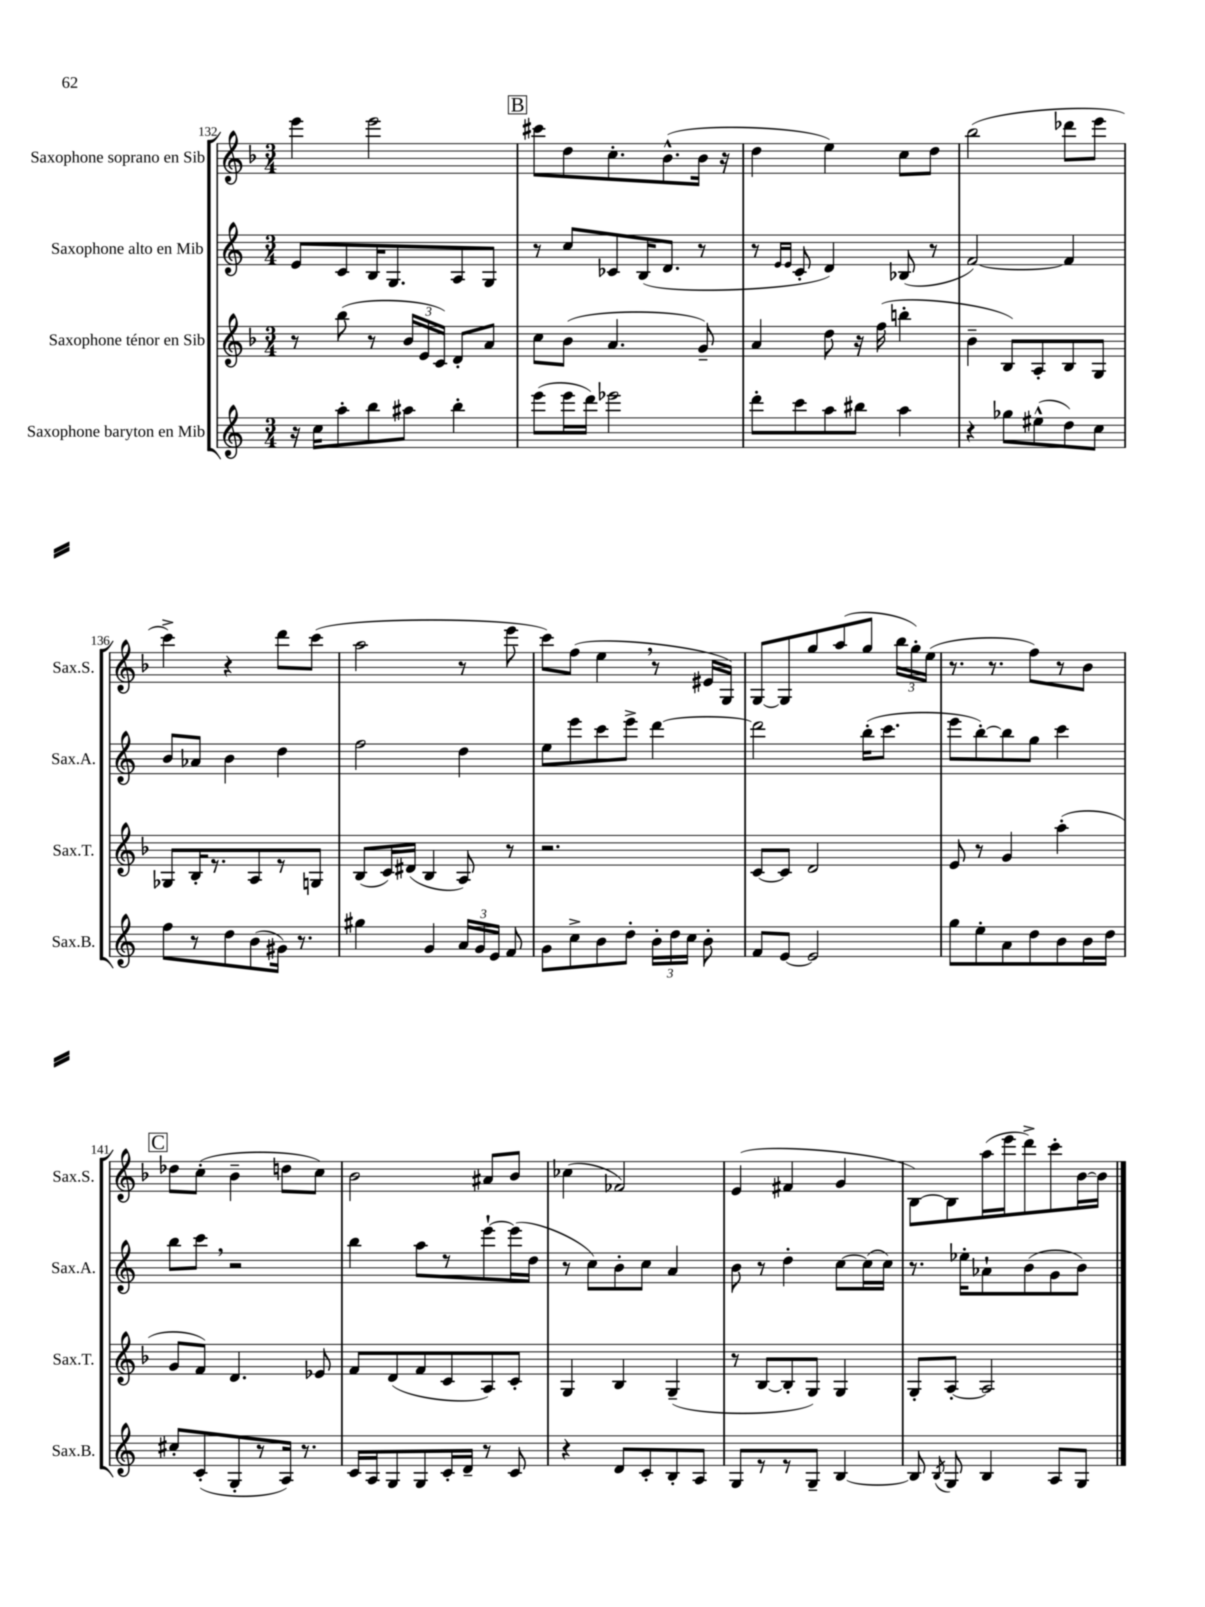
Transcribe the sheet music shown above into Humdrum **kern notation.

**kern	**kern	**kern	**kern
*staff4	*staff3	*staff2	*staff1
*clefG2	*clefG2	*clefG2	*clefG2
*k[]	*k[b-]	*k[]	*k[b-]
*M3/4	*M3/4	*M3/4	*M3/4
16r	8r	8e/L	4eee\
16cc\LK	.	.	.
8aa'\	(8bb-\	8c/	.
8bb\	8r	16B/K	2eee\
.	.	8.G/	.
8aa#\J	24b-/LL	.	.
.	24e/	.	.
.	24c/JJ)	.	.
4bb'\	8d'/L	8A/	.
.	8a/J	8G/J	.
=	=	=	=
(8eee\L	8cc\L	8r	8ccc#\L
16eee\L	(8b-\J	8cc/L	8dd\
16ddd\JJ)	.	.	.
2eee-\	4.a/	8c-/	8.cc'\
.	.	(16B/K	.
.	.	8.d/J	(8.b-^^\
.	8g~/)	8r	16b-\Jk
.	.	.	16r
=	=	=	=
8ddd'\L	4a/	8r	4dd\
.	.	16qqe/LL	.
.	.	16qqe/JJ	.
8ccc\	.	8c'/	.
8aa\	8dd\	4d/)	4ee\)
8bb#\J	16r	.	.
.	(16ff\	.	.
4aa\	4bb'\	(8B-/	8cc\L
.	.	8r	8dd\J
=	=	=	=
4r	4b-~\	[2f/)	(2bb-\
8gg-\L	8B-/L)	.	.
(8ee#^^\	8A'/	.	.
8dd\)	8B-/	4f/]	8ddd-\L
8cc\J	8G/J	.	8eee\J
=	=	=	=
8ff\L	8G-/L	8b/L	4ccc^\)
8r	16B-'/K	8a-/J	.
.	8.r	.	.
8dd\	.	4b\	4r
(8b\	8A/	.	.
16g#\Jk)	8r	4dd\	8ddd\L
8.r	.	.	.
.	8G/J	.	(8ccc\J
=	=	=	=
4gg#\	(8B-/L	2ff\	2aa\
.	16c/L)	.	.
.	(16d#/JJ	.	.
4g/	4B-/	.	.
24a/LL	8A/)	4dd\	8r
24g/	.	.	.
24e/JJ	.	.	.
8f/	8r	.	8eee\
=	=	=	=
8g\L	2.r	8ee\L	8ccc\L)
8cc^\	.	8eee\	(8ff\J
8b\	.	8ccc\	4ee\
8dd'\J	.	8eee^\J	.
24b'\LL	.	[4ddd\	8r
24dd\	.	.	.
24cc\JJ	.	.	.
8b'\	.	.	16e#/LL
.	.	.	16G/JJ)
=	=	=	=
8f/L	[8c/L	2ddd\]	[8G/L
[8e/J	8c/]J	.	8G/]
2e/]	2d/	.	8gg/
.	.	.	(8aa/
.	.	(16bb'\LK	8gg/J
.	.	8.ccc\J	.
.	.	.	24bb-\LL
.	.	.	24gg'\)
.	.	.	(24ee\JJ
=	=	=	=
8gg\L	8e/	8eee\L	8.r
8ee'\	8r	[8bb'\)	.
.	.	.	8.r
8a\	4g/	8bb\]	.
8dd\	.	8gg\J	8ff\L)
8b\	(4aa'\	4ccc\	8r
16b\L	.	.	8b-\J
16dd\JJ	.	.	.
=	=	=	=
8cc#'/L	8g/L	8bb\L	8dd-\L
(8c'/	8f/J)	8ccc\J	(8cc'\J
8G'/	4.d/	2r	4b-~\
8r	.	.	.
16A/Jk)	.	.	8dd\L
8.r	.	.	.
.	8e-/	.	8cc\J)
=	=	=	=
16c/LL	8f/L	4bb\	2b-\
16A/J	.	.	.
8G/	(8d/	.	.
8G/	8f/	8aa\L	.
16c'/L	8c/	8r	.
16d~/JJ	.	.	.
8r	8A/)	[8eee`\	8a#/L
8c/	8c'/J	(16eee\]L	8b-/J
.	.	16dd\JJ	.
=	=	=	=
4r	4G/	8r	(4cc-\
.	.	8cc\L)	.
8d/L	4B-/	8b'\	2f-/)
8c'/	.	8cc\J	.
8B'/	(4G~/	4a/	.
8A/J	.	.	.
=	=	=	=
8G/L	8r	8b\	(4e/
8r	[8B-/L	8r	.
8r	8B-'/]	4dd'\	4f#/
8G~/J	8G/J)	.	.
[4B/	4G/	[8cc\L	4g/
.	.	(16cc\]L	.
.	.	16cc\JJ)	.
=	=	=	=
8B/]	8G'/L	8.r	[8B-\L)
8qB/	.	.	.
8G/	[8A'/J	.	8B-\]
.	.	16ee-'\LK	.
4B/	2A/]	8a-`\	(16aa\L
.	.	.	16eee\J
.	.	(8b\	8ddd^\)
8A/L	.	8g\	8ccc'\
8G/J	.	8b\J)	[16b-\L
.	.	.	16b-\]JJ
==	==	==	==
*-	*-	*-	*-
